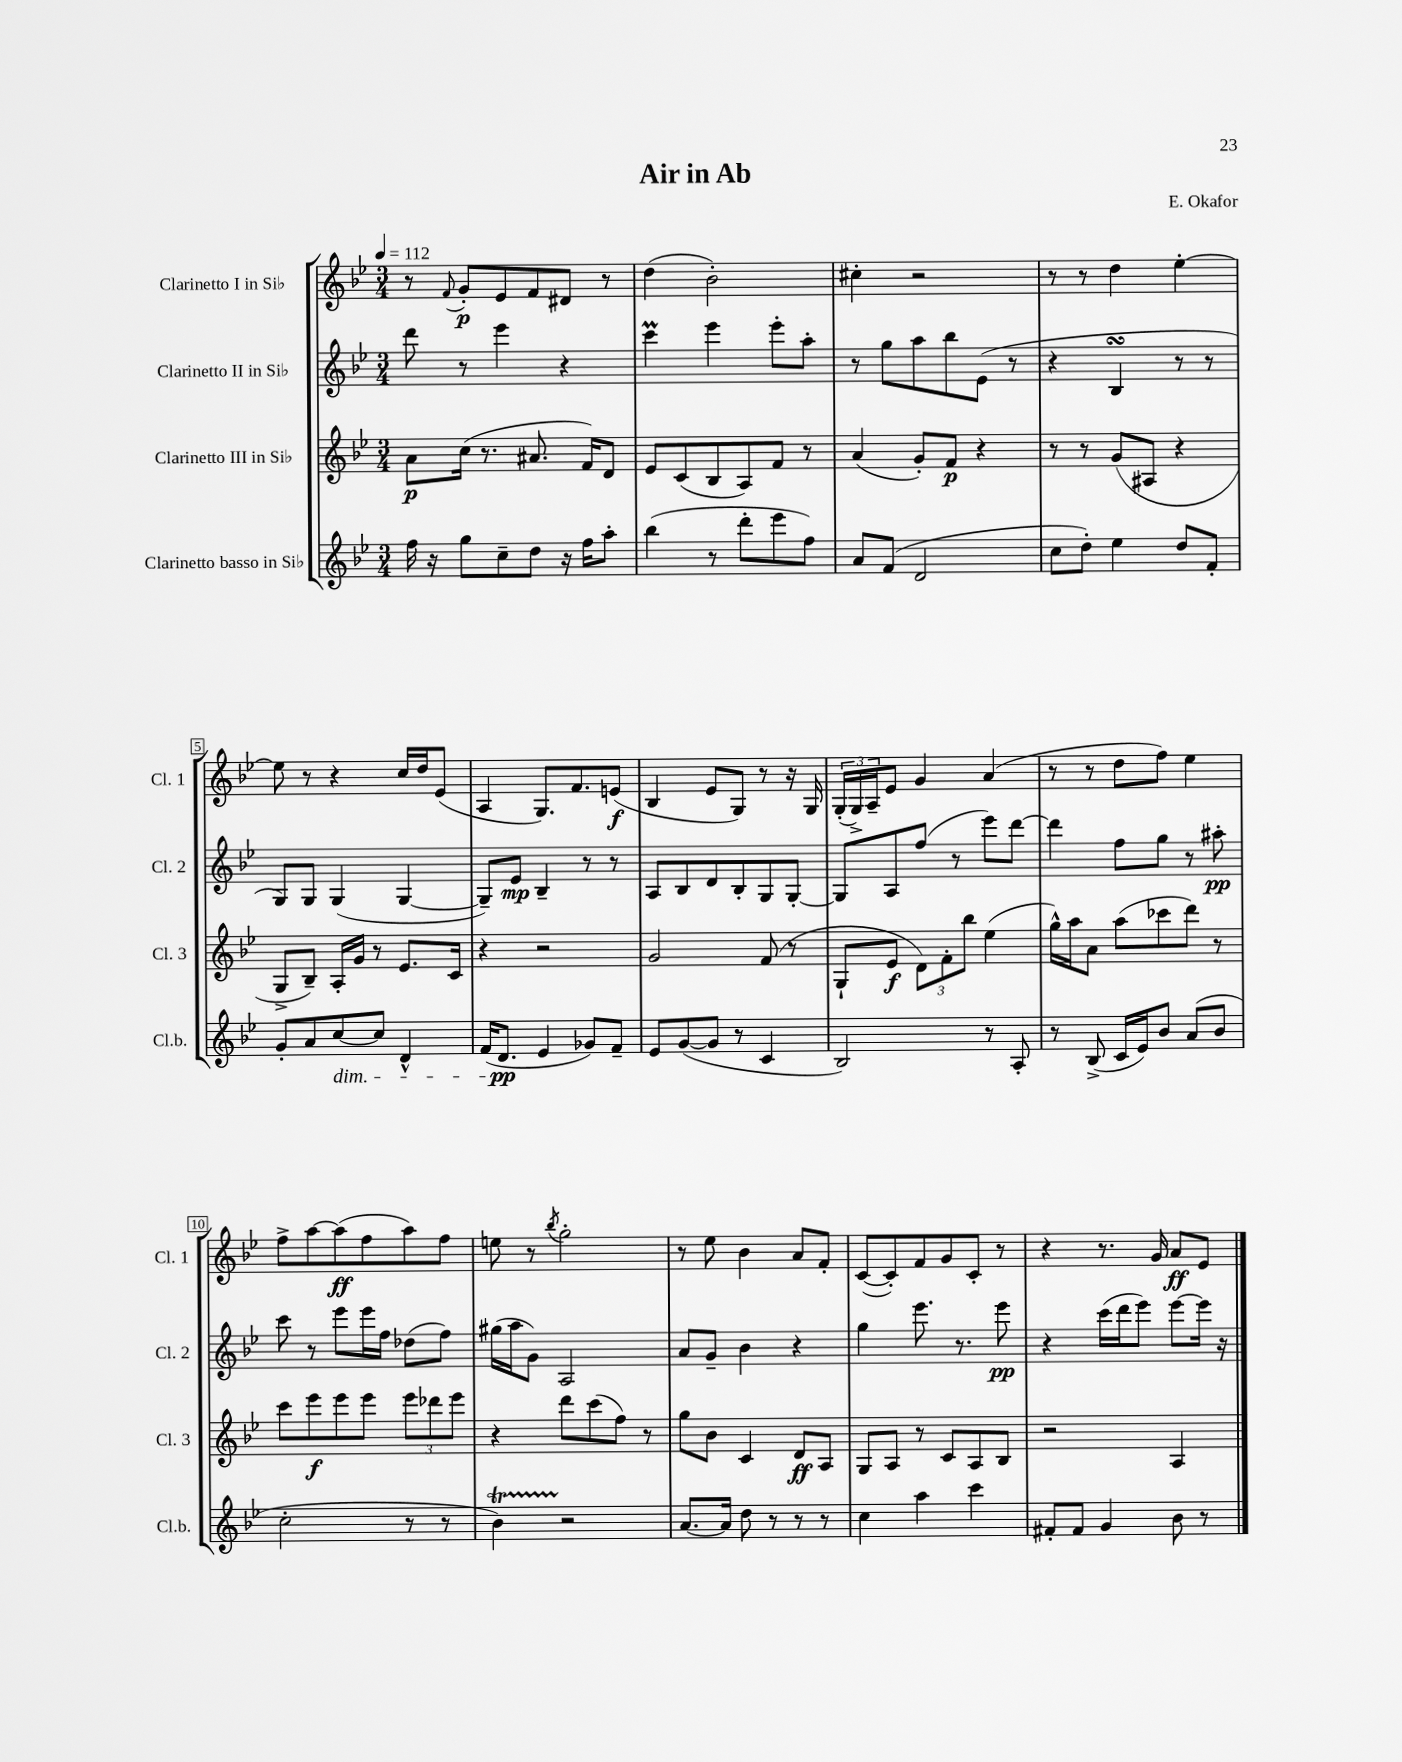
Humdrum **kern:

**kern	**kern	**kern	**kern
*staff4	*staff3	*staff2	*staff1
*clefG2	*clefG2	*clefG2	*clefG2
*k[b-e-]	*k[b-e-]	*k[b-e-]	*k[b-e-]
*M3/4	*M3/4	*M3/4	*M3/4
*MM112	*MM112	*MM112	*MM112
16ff	8a	8ddd	8r
16r	.	.	.
.	.	.	8qqf
8gg	(16cc	8r	8g'
.	8.r	.	.
8cc~	.	4eee-	8e-
8dd	8.a#	.	8f
16r	.	4r	8d#
16ff	16f)	.	.
8aa'	8d	.	8r
=	=	=	=
(4bb-	8e-	4ccc	(4dd
.	(8c	.	.
8r	8B-	4eee-	2b-')
8ddd'	8A)	.	.
8eee-	8f	8eee-'	.
8ff)	8r	8aa'	.
=	=	=	=
8a	(4a	8r	4cc#'
(8f	.	8gg	.
2d	8g')	8aa	2r
.	8f	8bb-	.
.	4r	(8e-	.
.	.	8r	.
=	=	=	=
8cc	8r	4r	8r
8dd')	8r	.	8r
4ee-	(8g	4B-	4dd
.	8A#	.	.
8dd	4r	8r	[4ee-'
8f'	.	8r	.
=	=	=	=
8g'	8G^	8G)	8ee-]
8a	8B-~)	8G	8r
[8cc	16A'	(4G	4r
.	16g	.	.
8cc]	8r	.	.
4d^^	8.e-	[4G	16cc
.	.	.	16dd
.	.	.	(8e-
.	16c	.	.
=	=	=	=
(16f	4r	8G~])	4A
8.d	.	.	.
.	.	8e-	.
4e-	2r	4B-~	8.G)
.	.	.	8.f
8g-)	.	8r	.
8f~	.	8r	(8e
=	=	=	=
8e-	2g	8A	4B-
([8g	.	8B-	.
8g]	.	8d	8e-
8r	.	8B-'	8G)
4c	(8f	8G	8r
.	8r	[8G'	16r
.	.	.	16G
=	=	=	=
2B-)	8G`	8G]	(24G'
.	.	.	24G^)
.	.	.	24A~
.	8e-	8A	8e-
.	12d)	(8ff	4g
.	12f'	.	.
.	.	8r	.
.	12bb-	.	.
8r	(4ee-	8eee-)	(4a
8A'	.	[8ddd	.
=	=	=	=
8r	16gg^^)	4ddd]	8r
.	16aa	.	.
(8B-^	8a	.	8r
16c	(8aa	8ff	8dd
16e-)	.	.	.
8b-	8ccc-	8gg	8ff)
(8a	8ddd)	8r	4ee-
8b-	8r	8aa#'	.
=	=	=	=
2cc'	8ccc	8ccc	8ff^
.	8eee-	8r	[8aa
.	8eee-	8eee-	(8aa]
.	8eee-	16eee-	8ff
.	.	16ff	.
8r	12eee-	(8dd-	8aa)
.	12ddd-	.	.
8r	.	8ff)	8ff
.	12eee-	.	.
=	=	=	=
4b-)	4r	(16gg#	8ee
.	.	16aa	.
.	.	8g)	8r
.	.	.	8qbb-
2r	8ddd	2A	2gg'
.	(8ccc	.	.
.	8ff)	.	.
.	8r	.	.
=	=	=	=
[8.a	8gg	8a	8r
.	8b-	8g~	8ee-
16a]	.	.	.
8dd	4c	4b-	4b-
8r	.	.	.
8r	8d	4r	8a
8r	8A	.	8f'
=	=	=	=
4cc	8G	4gg	([8c
.	8A	.	8c'])
4aa	8r	8.eee-	8f
.	8c	.	8g
.	.	8.r	.
4ccc	8A	.	8c'
.	8B-	8eee-	8r
=	=	=	=
8f#'	2r	4r	4r
8f#	.	.	.
4g	.	(16ccc	8.r
.	.	16ddd	.
.	.	8eee-)	.
.	.	.	16g
8b-	4A	[8eee-	8a
8r	.	16eee-]	8e-
.	.	16r	.
==	==	==	==
*-	*-	*-	*-
